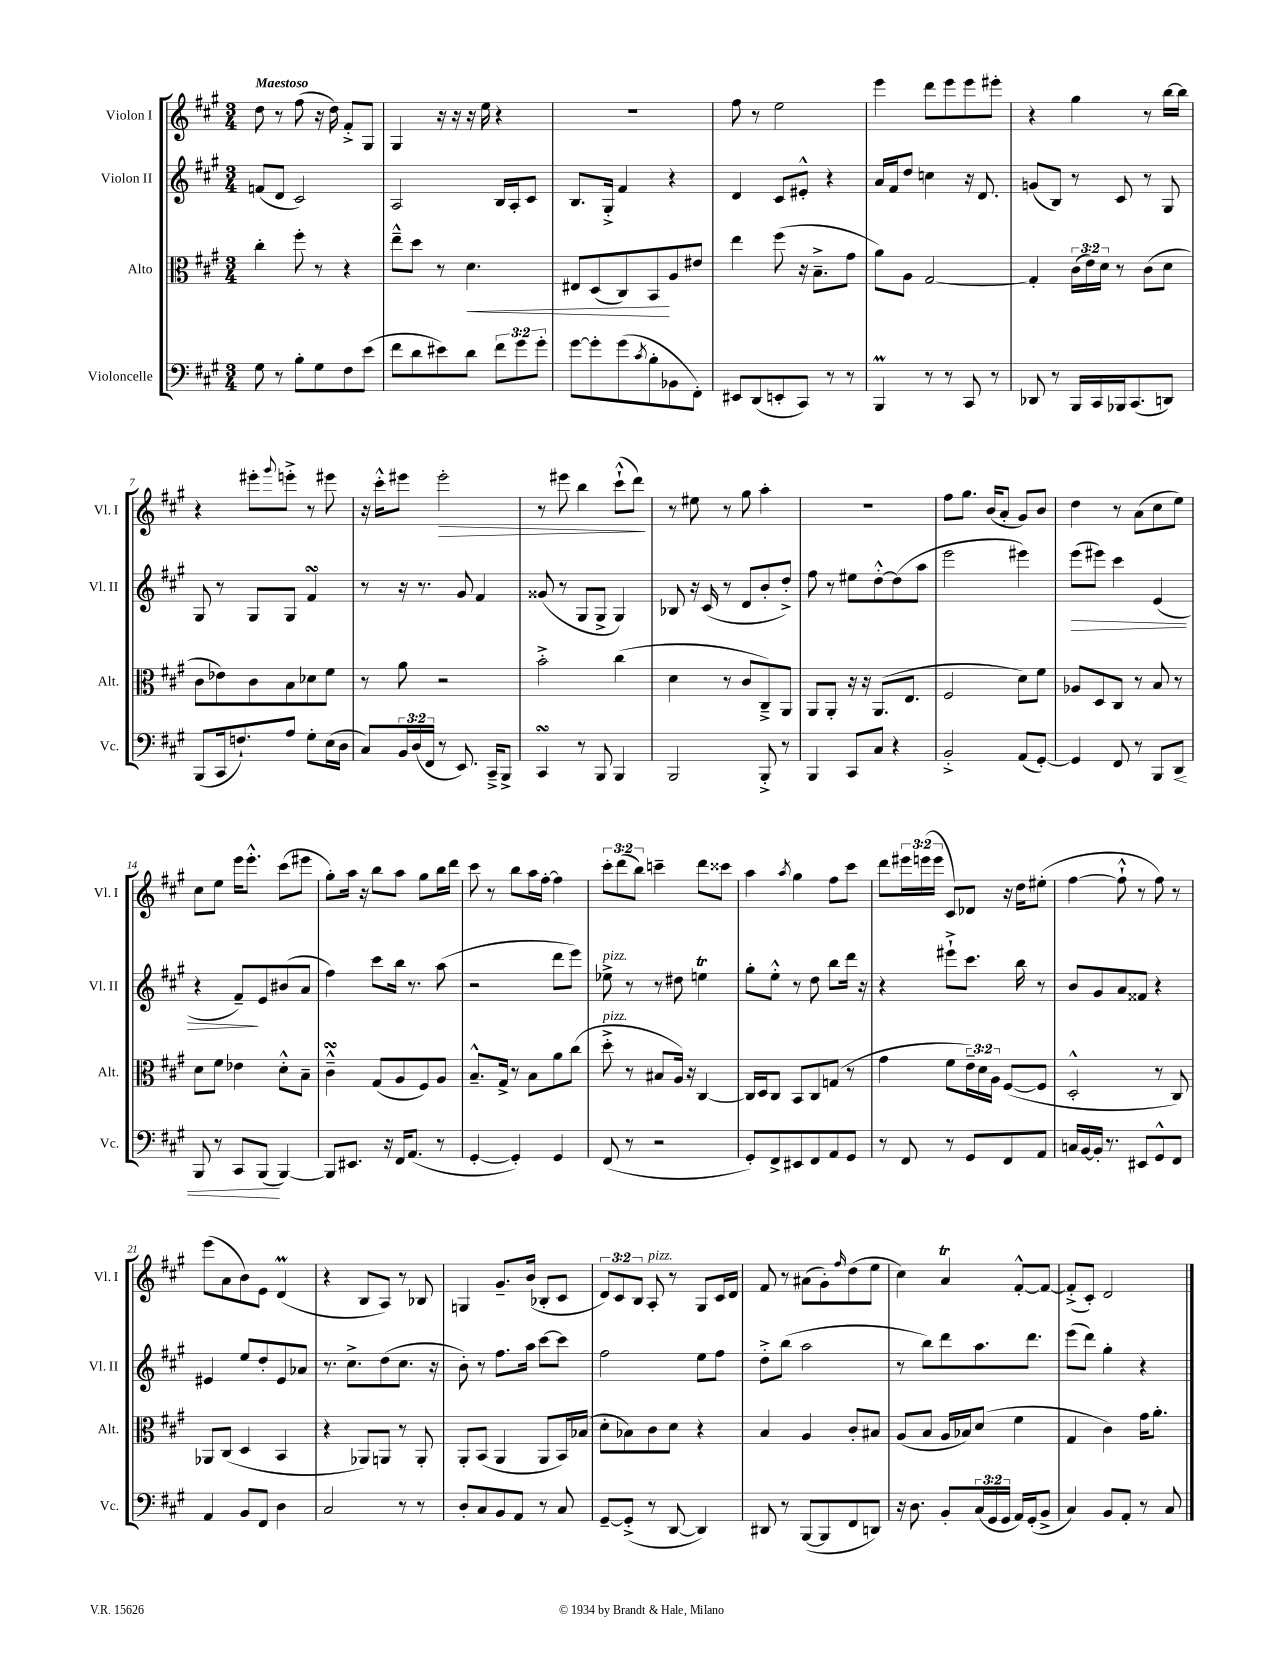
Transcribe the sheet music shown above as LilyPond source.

<<
\new StaffGroup <<
\new Staff = "s0" \with { instrumentName = "Violon I" shortInstrumentName = "Vl. I" } {
    \clef treble \key a \major \numericTimeSignature \time 3/4 \override Staff.TupletNumber.text = #tuplet-number::calc-fraction-text \tempo "Maestoso"
    d''8 r8 fis''8( r16 d''16) fis'8-.-> gis8 |
    gis4 r16 r16 r16 e''16 r4 |
    R2. |
    fis''8 r8 e''2 |
    e'''4 d'''8 e'''8 e'''8 eis'''8-. |
    r4 gis''4 r8 b''16~ b''16 |
    r4 eis'''8-. \appoggiatura { gis'''8 } e'''8-.-> r8 eis'''8 |
    r16 cis'''16-.-^ eis'''8 eis'''2-.\> |
    r8 eis'''8 b''4 cis'''8-!-^( d'''8\!) |
    r8 eis''8 r8 gis''8 a''4-. |
    R2. |
    fis''8 gis''8. b'16( a'8-. gis'8) b'8 |
    d''4 r8 a'8( cis''8 e''8) |
    cis''8 e''8 e'''16 e'''8.-.-^ cis'''8( eis'''8 |
    gis''8-.) a''16 r16 b''8 a''8 gis''8 b''16 d'''16 |
    cis'''8 r8 b''8 a''16 fis''16~-. fis''4 |
    \tuplet 3/2 { cis'''8-. d'''8( b''8) } c'''4-- d'''8 cisis'''8 |
    a''4 \acciaccatura { a''8 } gis''4 fis''8 cis'''8 |
    d'''8 \tuplet 3/2 { eis'''16 e'''16( e'''16 } cis'8) des'8 r16 d''16 eis''8-.( |
    fis''4~ fis''8-!-^ r8 fis''8) r8 |
    e'''8( a'8 b'8) e'8 d'4\prall( |
    r4 b8 a8) r8 bes8 |
    g4 gis'8.-- b'16( bes8-. cis'8 |
    \tuplet 3/2 { d'8) cis'8 b8 } a8-.^\markup { \italic "pizz." } r8 gis8 cis'16 d'16 |
    fis'8 r8 ais'8( gis'8-.) \grace { fis''16 } d''8( e''8 |
    cis''4) a'4\trill fis'8~-.-^ fis'8~ |
    fis'8-.->( cis'8-.) d'2 \bar "|." |
}
\new Staff = "s1" \with { instrumentName = "Violon II" shortInstrumentName = "Vl. II" } {
    \clef treble \key a \major \numericTimeSignature \time 3/4
    f'8( d'8 cis'2) |
    a2 b16 a16-. cis'8 |
    b8. gis16-.-> fis'4 r4 |
    d'4 cis'8 eis'8-.-^ r4 |
    a'16 fis'16 d''8 c''4 r16 d'8. |
    g'8( b8) r8 cis'8 r8 gis8 |
    gis8 r8 gis8 gis8 fis'4\turn |
    r8 r16 r8. gis'8 fis'4 |
    gisis'8( r8 gis8 gis8-> gis4) |
    bes8 r16 cis'16( r8 d'8 b'8-. d''8-.->) |
    fis''8 r8 eis''8 d''8~-.-^ d''8( a''8 |
    e'''2 eis'''4) |
    e'''8\>( eis'''8) cis'''4 e'4( |
    r4 fis'8--\!) e'8 bis'8( a'8 |
    fis''4) cis'''8 b''16 r8. a''8( |
    r2 d'''8 e'''8) |
    ees''8->^\markup { \italic "pizz." } r8 r8 dis''8 e''4\trill |
    gis''8-. e''8-.-^ r8 d''8 b''8 d'''16 r16 |
    r4 eis'''8-!-> cis'''8. b''16 r8 |
    b'8 gis'8 a'8 fisis'8 r4 |
    eis'4 e''8 d''8-. eis'8 aes'8 |
    r8. cis''8.-> d''8( cis''8. r16 |
    b'8-.) r8 fis''8. a''16 cis'''8~ cis'''8 |
    fis''2 e''8 fis''8 |
    d''8-.-> b''8( a''2 |
    r8 b''8) d'''8 a''8. d'''8. |
    e'''8( d'''8) gis''4-. r4 \bar "|." |
}
\new Staff = "s2" \with { instrumentName = "Alto" shortInstrumentName = "Alt." } {
    \clef alto \key a \major \numericTimeSignature \time 3/4 \override Staff.TupletNumber.text = #tuplet-number::calc-fraction-text
    cis''4-. fis''8-. r8 r4 |
    e''8---^ d''8 r8 d'4.\< |
    eis8 d8( cis8) b,8\! a8 eis'8 |
    e''4 fis''8( r16 b8.---> gis'8 |
    a'8) a8 gis2~ |
    gis4-. \tuplet 3/2 { cis'16( e'16) d'16 } r8 cis'8( d'8 |
    cis'8 ees'8) cis'8 b8 des'8 fis'8 |
    r8 a'8 r2 |
    b'2-.-> cis''4( |
    d'4 r8 cis'8 cis8--->) a,8 |
    a,8 a,8-. r16 r16 a,8.( e8. |
    fis2 d'8) fis'8 |
    aes8 d8 cis8 r8 b8 r8 |
    d'8 fis'8 ees'4 d'8-.-^ b8-- |
    cis'4---^\turn gis8( a8 fis8) a8 |
    b8.---^ gis16-> r8 b8 a'8 cis''8( |
    d''8-.->^\markup { \italic "pizz." } r8 bis8 a16) r16 cis4~ |
    cis16 d16 cis8 b,8 cis8 g8( r8 |
    gis'4 fis'8 \tuplet 3/2 { e'16--) d'16 a16 } fis8~( fis8 |
    d2-.-^ r8 cis8) |
    aes,8 cis8( d4 b,4 |
    r4 aes,8) a,8 r8 a,8-. |
    a,8-. b,8( a,4 a,8 b,16) bes16( |
    d'8-. bes8) cis'8 d'8 r4 |
    b4 a4 cis'8-. bis8 |
    a8( b8 a16 bes16) d'8( fis'4 |
    gis4 cis'4) gis'16 a'8.-. \bar "|." |
}
\new Staff = "s3" \with { instrumentName = "Violoncelle" shortInstrumentName = "Vc." } {
    \clef bass \key a \major \numericTimeSignature \time 3/4 \override Staff.TupletNumber.text = #tuplet-number::calc-fraction-text
    gis8 r8 b8-. gis8 fis8 e'8( |
    fis'8 d'8 eis'8) d'8 \tuplet 3/2 { fis'8 gis'8 gis'8-. } |
    gis'8~ gis'8-. gis'8( \acciaccatura { cis'8 } b8-. bes,8 fis,8-.) |
    eis,8 d,8( e,8-. cis,8) r8 r8 |
    b,,4\prall r8 r8 cis,8 r8 |
    des,8 r8 b,,16 cis,16 bes,,16 cis,8.( d,8) |
    b,,8( cis,16 f8.-!) a8 gis8-. e16( d16 |
    cis8) \tuplet 3/2 { b,16 d16( fis,16 } r8 e,8.) cis,16---> b,,8-> |
    cis,4\turn r8 b,,8 b,,4 |
    b,,2 b,,8-.-> r8 |
    b,,4 cis,8 cis8 r4 |
    b,2-.-> a,8( gis,8~-.) |
    gis,4 fis,8 r8 b,,8 d,8\< |
    b,,8 r8 cis,8 b,,8\!( b,,4~) |
    b,,8 eis,8. r16 fis,16 a,8.( r8 |
    gis,4~-. gis,4-.) gis,4 |
    fis,8( r8 r2 |
    gis,8-.) fis,8-> eis,8 fis,8 a,8 gis,8 |
    r8 fis,8 r8 gis,8 fis,8 a,8 |
    c16 b,16~ b,16-. r8. eis,8 gis,8-^ fis,8 |
    a,4 b,8 fis,8 d4 |
    cis2 r8 r8 |
    d8-. cis8 b,8 a,8 r8 cis8 |
    gis,8~-- gis,8-.->( r8 d,8~ d,4) |
    dis,8 r8 b,,8~( b,,8 fis,8 d,8) |
    r16 d8. b,8-. \tuplet 3/2 { cis16( gis,16 gis,16 } a,16) gis,16-.( b,8-> |
    cis4) b,8 a,8-. r8 cis8 \bar "|." |
}
>>
>>
